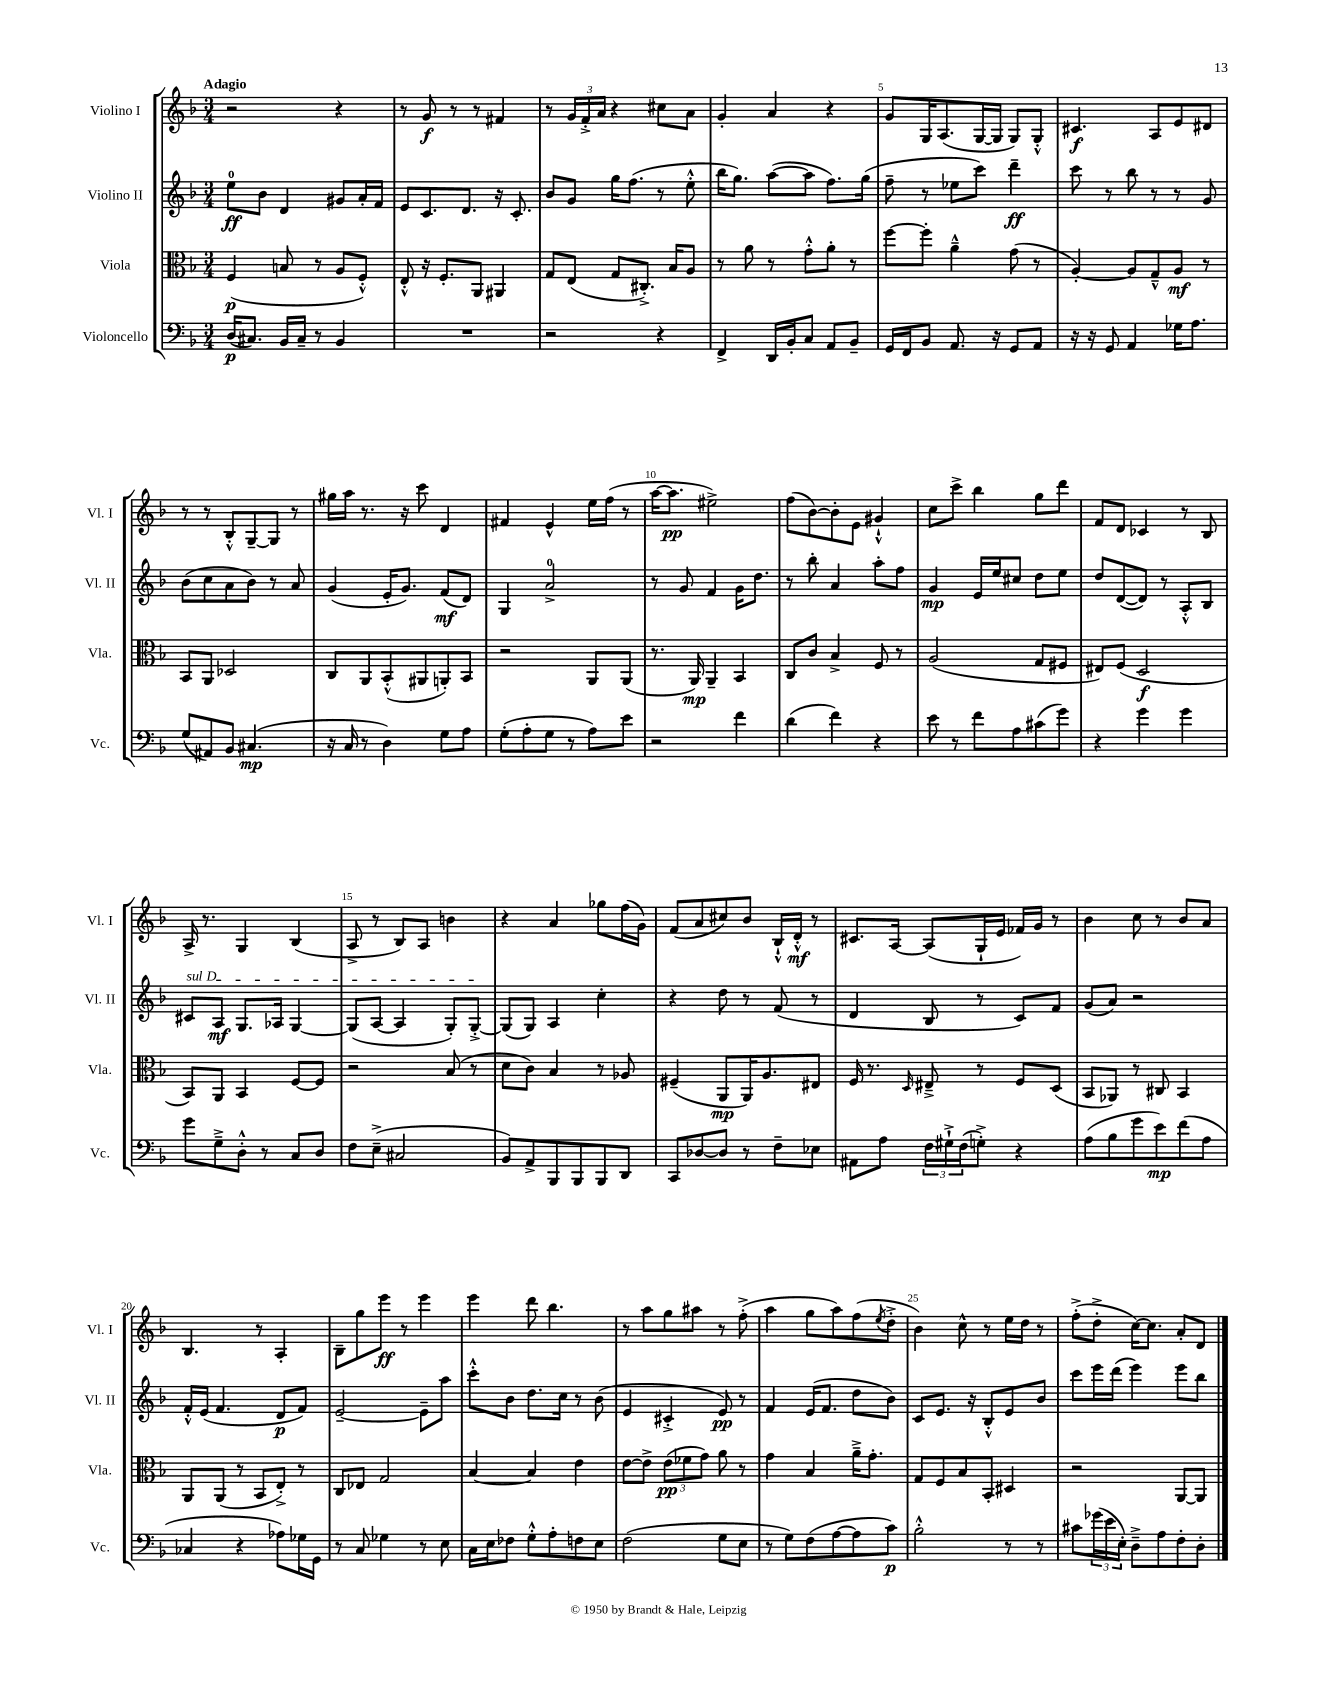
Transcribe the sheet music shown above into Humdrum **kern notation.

**kern	**dynam	**kern	**dynam	**kern	**dynam	**kern	**dynam
*part4	*part4	*part3	*part3	*part2	*part2	*part1	*part1
*staff4	*staff4	*staff3	*staff3	*staff2	*staff2	*staff1	*staff1
*I"Violoncello	*	*I"Viola	*	*I"Violino II	*	*I"Violino I	*
*I'Vc.	*	*I'Vla.	*	*I'Vl. II	*	*I'Vl. I	*
*clefF4	*	*clefC3	*	*clefG2	*	*clefG2	*
*k[b-]	*	*k[b-]	*	*k[b-]	*	*k[b-]	*
*M3/4	*	*M3/4	*	*M3/4	*	*M3/4	*
=1	=1	=1	=1	=1	=1	=1	=1
!	!	!	!	!	!	!LO:TX:a:B:t=Adagio	!
(16D/KL	p	(4F/	p	8ee\L	ff	2r	.
8.C#X/J)	.	.	.	.	.	.	.
.	.	.	.	8b-\J	.	.	.
16BB-/LL	.	8Bn/	.	4d/	.	.	.
16C#~/JJ	.	.	.	.	.	.	.
8r	.	8r	.	.	.	.	.
4BB-/	.	8A/L	.	8g#X/L	.	4r	.
.	.	8F'^^/J)	.	16a'/L	.	.	.
.	.	.	.	16f/JJ	.	.	.
=2	=2	=2	=2	=2	=2	=2	=2
2.r	.	8E'^^/	.	8e/L	.	8r	.
.	.	16r	.	8.c/	.	8g/	f
.	.	8.F'/L	.	.	.	.	.
.	.	.	.	.	.	8r	.
.	.	.	.	8.d/J	.	.	.
.	.	8AA/J	.	.	.	8r	.
.	.	4AA#X/	.	16r	.	4f#X/	.
.	.	.	.	8.c'/	.	.	.
=3	=3	=3	=3	=3	=3	=3	=3
2r	.	8G/L	.	8b-/L	.	8r	.
.	.	(8E/J	.	8g/J	.	24g/LL	.
.	.	.	.	.	.	24f'^/	.
.	.	.	.	.	.	24a/JJ	.
.	.	8G/L	.	16gg\KL	.	4r	.
.	.	.	.	(8.ff\J	.	.	.
.	.	8.C#X'^/J)	.	.	.	.	.
4r	.	.	.	8r	.	8cc#X\L	.
.	.	16B-/KL	.	.	.	.	.
.	.	8A/J	.	8ee'^^\	.	8a\J	.
=4	=4	=4	=4	=4	=4	=4	=4
4FF^/	.	8r	.	16bb-\KL	.	4g'/	.
.	.	.	.	8.gg\J)	.	.	.
.	.	8a\	.	.	.	.	.
16DD/LL	.	8r	.	([8aa\L	.	4a/	.
16BB-'/J	.	.	.	.	.	.	.
8C/J	.	8g'^^\L	.	8aa\J]	.	.	.
8AA/L	.	8a'\J	.	8.ff\L)	.	4r	.
8BB-~/J	.	8r	.	.	.	.	.
.	.	.	.	(16gg\Jk	.	.	.
=5	=5	=5	=5	=5	=5	=5	=5
16GG/LL	.	[8ff\L	.	8ff~\	.	8g/L	.
16FF/J	.	.	.	.	.	.	.
8BB-/J	.	8ff'\J]	.	8r	.	16G/K	.
.	.	.	.	.	.	(8.A/	.
8.AA/	.	4a~^^\	.	8ee-X\L	.	.	.
.	.	.	.	8ccc\J)	.	[16G/L	.
16r	.	.	.	.	.	16G/JJ]	.
8GG/L	.	(8g\	.	4ddd~\	ff	8G/L)	.
8AA/J	.	8r	.	.	.	8G'^^/J	.
=6	=6	=6	=6	=6	=6	=6	=6
16r	.	[4A'/)	.	8ccc\	.	4.c#X/	f
16r	.	.	.	.	.	.	.
8GG/	.	.	.	8r	.	.	.
4AA/	.	8A/L]	.	8bb-\	.	.	.
.	.	8G~^^/	.	8r	.	8A/L	.
16G-X\KL	.	8A/J	mf	8r	.	8e/	.
8.A\J	.	.	.	.	.	.	.
.	.	8r	.	8g/	.	8d#X/J	.
!!LO:LB:g=z
=7	=7	=7	=7	=7	=7	=7	=7
(8G/L	.	8BB-/L	.	(8b-\L	.	8r	.
8AA#X/)	.	8AA/J	.	8cc\	.	8r	.
8BB-/J	.	2D-X/	.	8a\	.	8B-'^^/L	.
(4.C#X/	mp	.	.	8b-\J)	.	[8G~/	.
.	.	.	.	8r	.	8G/J]	.
.	.	.	.	8a/	.	8r	.
=8	=8	=8	=8	=8	=8	=8	=8
16r	.	8C/L	.	(4g/	.	16gg#X\LL	.
16C/	.	.	.	.	.	16aa\JJ	.
8r	.	8AA/	.	.	.	8.r	.
4D\)	.	(8BB-'^^/	.	16e'/KL	.	.	.
.	.	.	.	8.g/J)	.	16r	.
.	.	8AA#X/	.	.	.	8ccc\	.
8G\L	.	8AAn'/)	.	(8f/L	mf	4d/	.
8A\J	.	8BB-/J	.	8d/J)	.	.	.
=9	=9	=9	=9	=9	=9	=9	=9
(8G'\L	.	2r	.	4G/	.	4f#X/	.
8A'\	.	.	.	.	.	.	.
8G\J	.	.	.	2a^/	.	4e^^/	.
8r	.	.	.	.	.	.	.
8A\L)	.	8AA/L	.	.	.	16ee\LL	.
.	.	.	.	.	.	(16ff\JJ	.
8e\J	.	(8AA/J	.	.	.	8r	.
=10	=10	=10	=10	=10	=10	=10	=10
2r	.	8.r	.	8r	.	[16aa\KL	.
.	.	.	.	.	.	8.aa\J]	pp
.	.	.	.	8g/	.	.	.
.	.	16AA/)	mp	.	.	.	.
.	.	4AA~/	.	4f/	.	2ee#X^\)	.
4f\	.	4BB-/	.	16g\KL	.	.	.
.	.	.	.	8.dd\J	.	.	.
=11	=11	=11	=11	=11	=11	=11	=11
(4d\	.	8C/L	.	8r	.	(8ff\L	.
.	.	8c/J	.	8bb-'\	.	[8b-\)	.
4f\)	.	4B-^/	.	4a/	.	8b-'\]	.
.	.	.	.	.	.	8e\J	.
4r	.	8F/	.	8aa'\L	.	4g#X`^^/	.
.	.	8r	.	8ff\J	.	.	.
=12	=12	=12	=12	=12	=12	=12	=12
8e\	.	(2A/	.	4g/	mp	8cc\L	.
8r	.	.	.	.	.	8ccc^\J	.
8f\L	.	.	.	16e/LL	.	4bb-\	.
.	.	.	.	16ee/J	.	.	.
8A\	.	.	.	8cc#X/J	.	.	.
(8c#X\	.	8G/L	.	8dd\L	.	8gg\L	.
8g\J)	.	8F#X/J	.	8ee\J	.	8ddd\J	.
=13	=13	=13	=13	=13	=13	=13	=13
4r	.	8E#X/L)	.	8dd/L	.	8f/L	.
.	.	(8F/J	.	([8d/	.	8d/J	.
4g\	.	2D/	f	8d/J])	.	4c-X/	.
.	.	.	.	8r	.	.	.
4g\	.	.	.	8A'^^/L	.	8r	.
.	.	.	.	8B-/J	.	8B-/	.
!!LO:LB:g=z
=14	=14	=14	=14	=14	=14	=14	=14
!	!	!	!	!LO:TX:a:i:t=sul D	!	!	!
8g\L	.	8BB-/L)	.	8c#X/L	.	16A^/	.
.	.	.	.	.	.	8.r	.
8G~^\	.	8AA/J	.	8A/J	mf	.	.
8D'^^\J	.	4BB-/	.	8.G/L	.	4G/	.
8r	.	.	.	.	.	.	.
.	.	.	.	16A-X/Jk	.	.	.
8C/L	.	[8F/L	.	[4G/	.	(4B-/	.
8D/J	.	8F/J]	.	.	.	.	.
=15	=15	=15	=15	=15	=15	=15	=15
8F\L	.	2r	.	(8G/L]	.	8A^/	.
(8E~^\J	.	.	.	[8A/J	.	8r	.
2C#X/	.	.	.	4A/]	.	8B-/L)	.
.	.	.	.	.	.	8A/J	.
.	.	(8B-/	.	8G'/L)	.	4bn\	.
.	.	8r	.	[8G'^/J	.	.	.
=16	=16	=16	=16	=16	=16	=16	=16
8BB-/L)	.	8d\L	.	(8G/L]	.	4r	.
8AA^/	.	8c\J)	.	8G/J)	.	.	.
8BBB-/	.	4B-/	.	4A/	.	4a/	.
8BBB-/	.	.	.	.	.	.	.
8BBB-/	.	8r	.	4cc'\	.	8gg-X\L	.
8DD/J	.	8A-X/	.	.	.	(16ff\L	.
.	.	.	.	.	.	16g\JJ)	.
=17	=17	=17	=17	=17	=17	=17	=17
8CC/L	.	(4F#X~/	.	4r	.	(8f/L	.
[8D-X/	.	.	.	.	.	8a/	.
8D-/J]	.	8AA/L	mp	8dd\	.	8cc#X/)	.
8r	.	16AA/K)	.	8r	.	8b-/J	.
.	.	8.A/	.	.	.	.	.
8F~\L	.	.	.	(8f/	.	16B-`^^/LL	.
.	.	.	.	.	.	16d'^^/JJ	mf
8E-X\J	.	8E#X/J	.	8r	.	8r	.
=18	=18	=18	=18	=18	=18	=18	=18
8AA#X\L	.	16F/	.	4d/	.	8.c#X/L	.
.	.	8.r	.	.	.	.	.
8A\J	.	.	.	.	.	.	.
.	.	.	.	.	.	[16A/Jk	.
.	.	16qqD/	.	.	.	.	.
24F\LL	.	8E#X~^/	.	8B-/	.	(8A/L]	.
24G#X`^\	.	.	.	.	.	.	.
(24F\J	.	.	.	.	.	.	.
8Gn'^\J)	.	8r	.	8r	.	16G`/L	.
.	.	.	.	.	.	16e/JJ	.
4r	.	8F/L	.	8c/L)	.	16f-X/LL)	.
.	.	.	.	.	.	16g/JJ	.
.	.	(8D/J	.	8f/J	.	8r	.
=19	=19	=19	=19	=19	=19	=19	=19
(8A\L	.	8BB-/L	.	(8g/L	.	4b-\	.
8B-\	.	8AA-X/J)	.	8a/J)	.	.	.
8g\	.	8r	.	2r	.	8cc\	.
8e\)	mp	8C#X/	.	.	.	8r	.
(8f\	.	4BB-/	.	.	.	8b-/L	.
8A\J	.	.	.	.	.	8a/J	.
!!LO:LB:g=z
=20	=20	=20	=20	=20	=20	=20	=20
4C-X/	.	8AA/L	.	16f'^^/LL	.	4.B-/	.
.	.	.	.	(16e/JJ	.	.	.
.	.	(8AA/J	.	4.f/	.	.	.
4r	.	8r	.	.	.	.	.
.	.	8BB-/L	.	.	.	8r	.
8A-X\L)	.	8E'^/J)	.	8d/L	p	4A'/	.
16G-X\L	.	8r	.	8f/J)	.	.	.
16GG\JJ	.	.	.	.	.	.	.
=21	=21	=21	=21	=21	=21	=21	=21
8r	.	8C/L	.	[2e~/	.	8B-~\L	.
8C/	.	8E-X/J	.	.	.	8gg\	.
4G-X\	.	2G/	.	.	.	8eee\J	ff
.	.	.	.	.	.	8r	.
8r	.	.	.	8e~\L]	.	4eee\	.
8E\	.	.	.	8aa\J	.	.	.
=22	=22	=22	=22	=22	=22	=22	=22
16C\LL	.	[4B-/	.	8ccc'^^\L	.	4eee\	.
16E\J	.	.	.	.	.	.	.
8F-X\J	.	.	.	8b-\J	.	.	.
8G'^^\L	.	4B-/]	.	8.dd\L	.	8ddd\	.
8A'\	.	.	.	.	.	4.bb-\	.
.	.	.	.	16cc\Jk	.	.	.
8Fn\	.	4e\	.	8r	.	.	.
8E\J	.	.	.	(8b-\	.	.	.
=23	=23	=23	=23	=23	=23	=23	=23
(2F\	.	[8e\L	.	4e/	.	8r	.
.	.	8e^\J]	.	.	.	8aa\L	.
.	.	(12e\L	pp	4c#X'^/	.	8gg\	.
.	.	12f-X\	.	.	.	.	.
.	.	.	.	.	.	8aa#X\J	.
.	.	12g\J)	.	.	.	.	.
8G\L	.	8a\	.	8e/)	pp	8r	.
8E\J	.	8r	.	8r	.	(8ff'^\	.
=24	=24	=24	=24	=24	=24	=24	=24
8r	.	4g\	.	4f/	.	4aa\	.
8G\L)	.	.	.	.	.	.	.
(8F\	.	4B-/	.	(16e/KL	.	8gg\L	.
.	.	.	.	8.f/J	.	.	.
[8A\	.	.	.	.	.	8aa\)	.
8A\]	.	16a~^\KL	.	8dd\L	.	(8ff\	.
.	.	8.g'\J	.	.	.	.	.
.	.	.	.	.	.	8qee/	.
8c\J)	p	.	.	8b-\J)	.	8dd'^\J	.
=25	=25	=25	=25	=25	=25	=25	=25
2B-'^^\	.	8G/L	.	8c/L	.	4b-\)	.
.	.	8F/	.	8.e/J	.	.	.
.	.	8B-/	.	.	.	8cc^^\	.
.	.	.	.	16r	.	.	.
.	.	8BB-'/J	.	8B-'^^/L	.	8r	.
8r	.	4D#X/	.	8e/	.	16ee\LL	.
.	.	.	.	.	.	16dd\JJ	.
8r	.	.	.	8b-/J	.	8r	.
=26	=26	=26	=26	=26	=26	=26	=26
8c#X\L	.	2r	.	8ccc\L	.	(8ff'^\L	.
(24g-X\L	.	.	.	16eee\L	.	8dd'^\J	.
24e\	.	.	.	.	.	.	.
.	.	.	.	(16ddd\JJ	.	.	.
24E'\JJ)	.	.	.	.	.	.	.
8D~^\L	.	.	.	4eee\)	.	[16cc\KL)	.
.	.	.	.	.	.	8.cc\J]	.
8A\	.	.	.	.	.	.	.
8F'\	.	[8AA/L	.	8eee\L	.	8a'/L	.
8D'\J	.	8AA/J]	.	8bb-\J	.	8d/J	.
==	==	==	==	==	==	==	==
*-	*-	*-	*-	*-	*-	*-	*-
